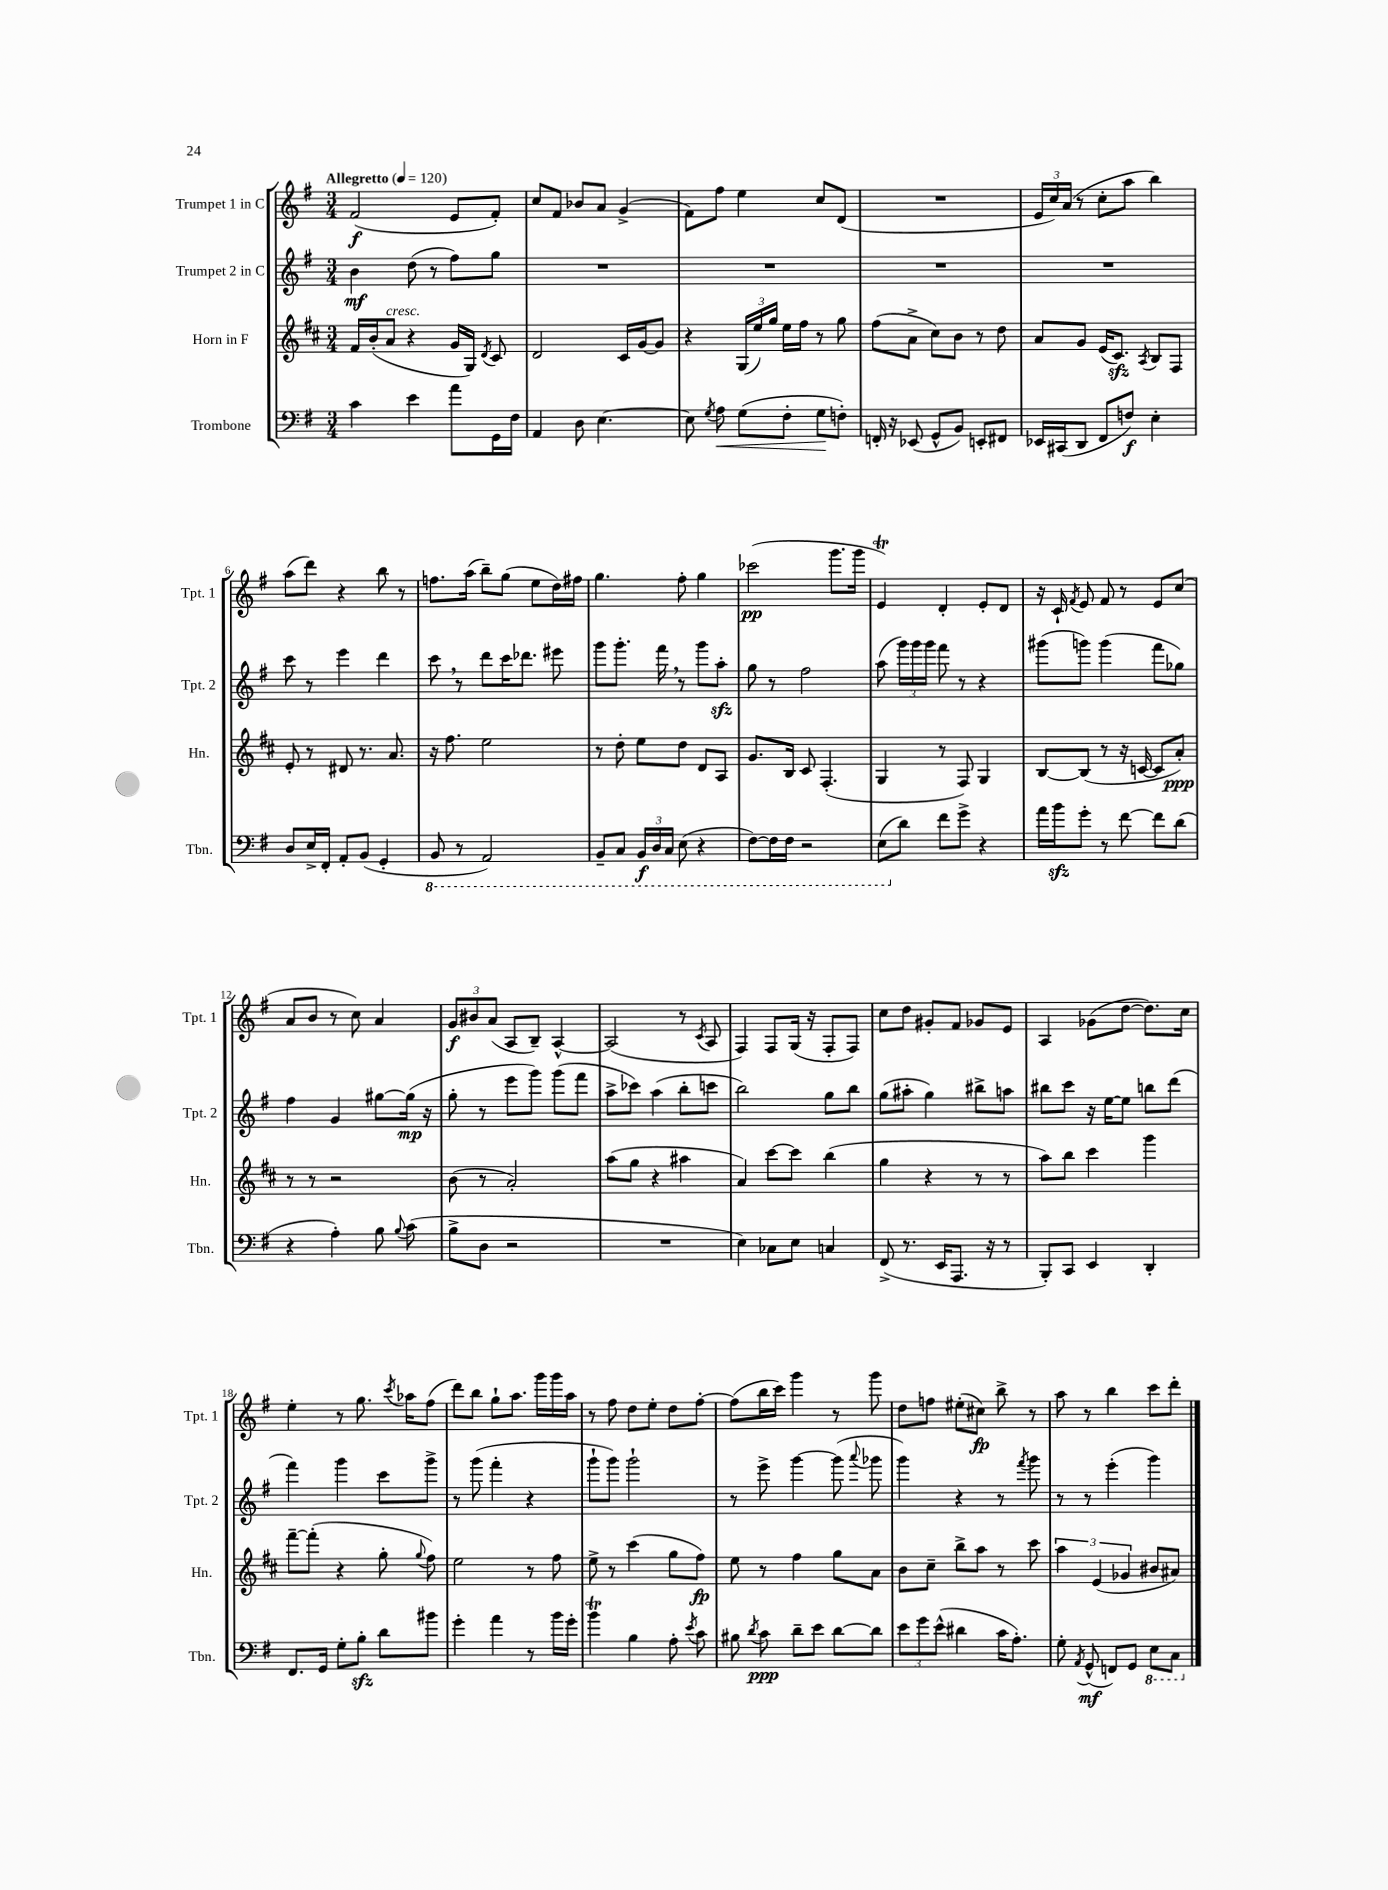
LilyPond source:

<<
\new StaffGroup <<
\new Staff = "s0" \with { instrumentName = "Trumpet 1 in C" shortInstrumentName = "Tpt. 1" } {
    \clef treble \key g \major \numericTimeSignature \time 3/4 \tempo "Allegretto" 4 = 120
    \autoBeamOff fis'2\f( e'8[ fis'8]-.) |
    c''8[ fis'8] bes'8[ a'8] g'4->( |
    fis'8[) fis''8] e''4 c''8[ d'8]( |
    R2. |
    \tuplet 3/2 { e'16[ c''16) a'16]( } r8 c''8[-. a''8] b''4) |
    a''8[( d'''8]) r4 b''8 r8 |
    f''8.[ a''16]( b''8[--) g''8]( e''8[ d''16) fis''16] |
    g''4. fis''8-. g''4 |
    ces'''2\pp( g'''8.[ g'''16] |
    e'4\trill) d'4-. e'8[-. d'8] |
    r16 c'16-! \acciaccatura { fis'8 } e'8 fis'8 r8 e'8[ c''8]( |
    a'8[ b'8] r8 c''8) a'4 |
    \tuplet 3/2 { g'8[\f bis'8 a'8]( } a8[ b8]--) a4~-^ |
    a2( r8 \acciaccatura { c'8 } a8 |
    fis4) fis8[ g16]( r16 fis8[-. fis8]) |
    c''8[ d''8] gis'8[-. fis'8] ges'8[ e'8] |
    a4 ges'8[( d''8]~ d''8.[) c''16] |
    e''4-. r8 g''8. \acciaccatura { c'''8 } aes''16[ fis''8]( |
    d'''8[) b''8] g''8[-! a''8.] g'''16[ g'''16 a''16] |
    r8 fis''8 d''8[ e''8]-. d''8[ fis''8]~-. |
    fis''8[( b''16 c'''16]) g'''4 r8 g'''8 |
    d''8[ f''8] eis''8[-.( cis''8]\fp) b''8-> r8 |
    a''8 r8 b''4 c'''8[ d'''8]-. \bar "|." |
}
\new Staff = "s1" \with { instrumentName = "Trumpet 2 in C" shortInstrumentName = "Tpt. 2" } {
    \clef treble \key g \major \numericTimeSignature \time 3/4
    \autoBeamOff b'4\mf d''8( r8 fis''8[) g''8] |
    R2. |
    R2. |
    R2. |
    R2. |
    c'''8 r8 e'''4 d'''4 |
    c'''8 \breathe r8 d'''8[ c'''16 des'''8.] eis'''8 |
    g'''8[ g'''8.]-. fis'''16 \breathe r8 g'''8[ a''8]-.\sfz |
    g''8 r8 fis''2 |
    a''8( \tuplet 3/2 { g'''16[) g'''16 g'''16] } fis'''8 r8 r4 |
    gis'''8[( g'''8]) g'''4( fis'''8[ ges''8]) |
    fis''4 g'4 gis''8[~ gis''16]\mp( r16 |
    g''8-. r8 e'''8[ g'''8]) g'''8[( fis'''8] |
    a''8[-> ces'''8]) a''4( b''8[-. c'''8] |
    b''2) g''8[ b''8] |
    g''8[( ais''8]-. g''4) bis''8[-> a''8] |
    bis''8[ c'''8] r16 e''16[~ e''8] b''8[ d'''8]( |
    fis'''4) g'''4 c'''8[ g'''8]-> |
    r8 g'''8( fis'''4-. r4 |
    g'''8[-! g'''8]) g'''2-! |
    r8 e'''8-> g'''4~ g'''8( \appoggiatura { a'''8 } ges'''8 |
    g'''4) r4 r8 \acciaccatura { fis'''8 } g'''8 |
    r8 r8 e'''4-.( g'''4) \bar "|." |
}
\new Staff = "s2" \with { instrumentName = "Horn in F" shortInstrumentName = "Hn." } {
    \clef treble \key d \major \numericTimeSignature \time 3/4
    \autoBeamOff fis'16[ b'16-.( a'8]^\markup { \italic "cresc." } r4 g'16[ g16]) \acciaccatura { d'8 } cis'8 |
    d'2 cis'16[ g'16~ g'8] |
    r4 \tuplet 3/2 { g16[( e''16) g''16] } e''16[ fis''16] r8 g''8 |
    fis''8[( a'8]-> cis''8[) b'8] r8 d''8 |
    a'8[ g'8] e'16[( cis'8.]\sfz) \acciaccatura { a8 } b8[ fis8] |
    e'8-. r8 dis'8 r8. a'8. |
    r16 fis''8. e''2 |
    r8 d''8-. e''8[ d''8] d'8[ a8] |
    g'8.[ b16] cis'8 fis4.-.( |
    g4 r8 fis8) g4 |
    b8[~ b8]( r8 r16 c'16~ c'8[ a'8]-.\ppp) |
    r8 r8 r2 |
    b'8( r8 a'2-.) |
    a''8[( g''8] r4 ais''4 |
    a'4) cis'''8[~ cis'''8] b''4( |
    g''4 r4 r8 r8 |
    a''8[) b''8] cis'''4 g'''4 |
    fis'''8[~-- fis'''8]-.( r4 g''8-. \appoggiatura { g''8 } fis''8) |
    e''2 r8 fis''8 |
    e''8-> r8 cis'''4( g''8[ fis''8]\fp) |
    e''8 r8 fis''4 g''8[ a'8] |
    b'8[ cis''8]-- b''8[-> a''8] r8 cis'''8 |
    \tuplet 3/2 { a''4 e'4( ges'4 } bis'8[ ais'8]) \bar "|." |
}
\new Staff = "s3" \with { instrumentName = "Trombone" shortInstrumentName = "Tbn." } {
    \clef bass \key g \major \numericTimeSignature \time 3/4
    \autoBeamOff c'4 e'4 a'8[ g,16 fis16] |
    a,4 d8 e4.~ |
    e8 \acciaccatura { g8 } a8\< g8[( fis8]-. g8[\! f8]-.) |
    f,16-. r16 ees,8( g,8[-^ b,8]) e,8[-. fis,8] |
    ees,16[ cis,16( d,8] fis,8[ f8]\f) e4-. |
    d8[ e16-> fis,16]-. a,8[-. b,8]( g,4-. |
    \ottava #-1 b,,8 r8 a,,2) |
    b,,8[-- c,8] \tuplet 3/2 { b,,16[\f d,16 c,16] } e,8( r4 |
    fis,8[~) fis,16 fis,16] r2 |
    e,8[( \ottava #0 d'8]) fis'8[ g'8]-> r4 |
    a'16[ b'16\sfz g'8]-. r8 fis'8~ fis'8[ d'8]( |
    r4 a4-.) b8 \appoggiatura { b8 } c'8( |
    b8[-> d8] r2 |
    R2. |
    e4) ces8[ e8] c4 |
    fis,8->( r8. e,16[ a,,8.] r16 r8 |
    b,,8[-.) c,8] e,4 d,4-. |
    fis,8.[ g,16] g8[-. b8]-.\sfz d'8[ bis'8] |
    g'4-. a'4 r8 b'16[ g'16]-. |
    b'4\trill b4 a8-. \acciaccatura { e'8 } c'8 |
    bis8 \acciaccatura { d'8 } c'8\ppp d'8[-- e'8] d'8[~ d'8] |
    \tuplet 3/2 { e'8[ g'8 e'8]-^( } dis'4 c'16[ a8.]-.) |
    g8-. \acciaccatura { a,8 } g,8-^\mf( f,8[) g,8] \ottava #-1 e,8[ c,8] \ottava #0 \bar "|." |
}
>>
>>
